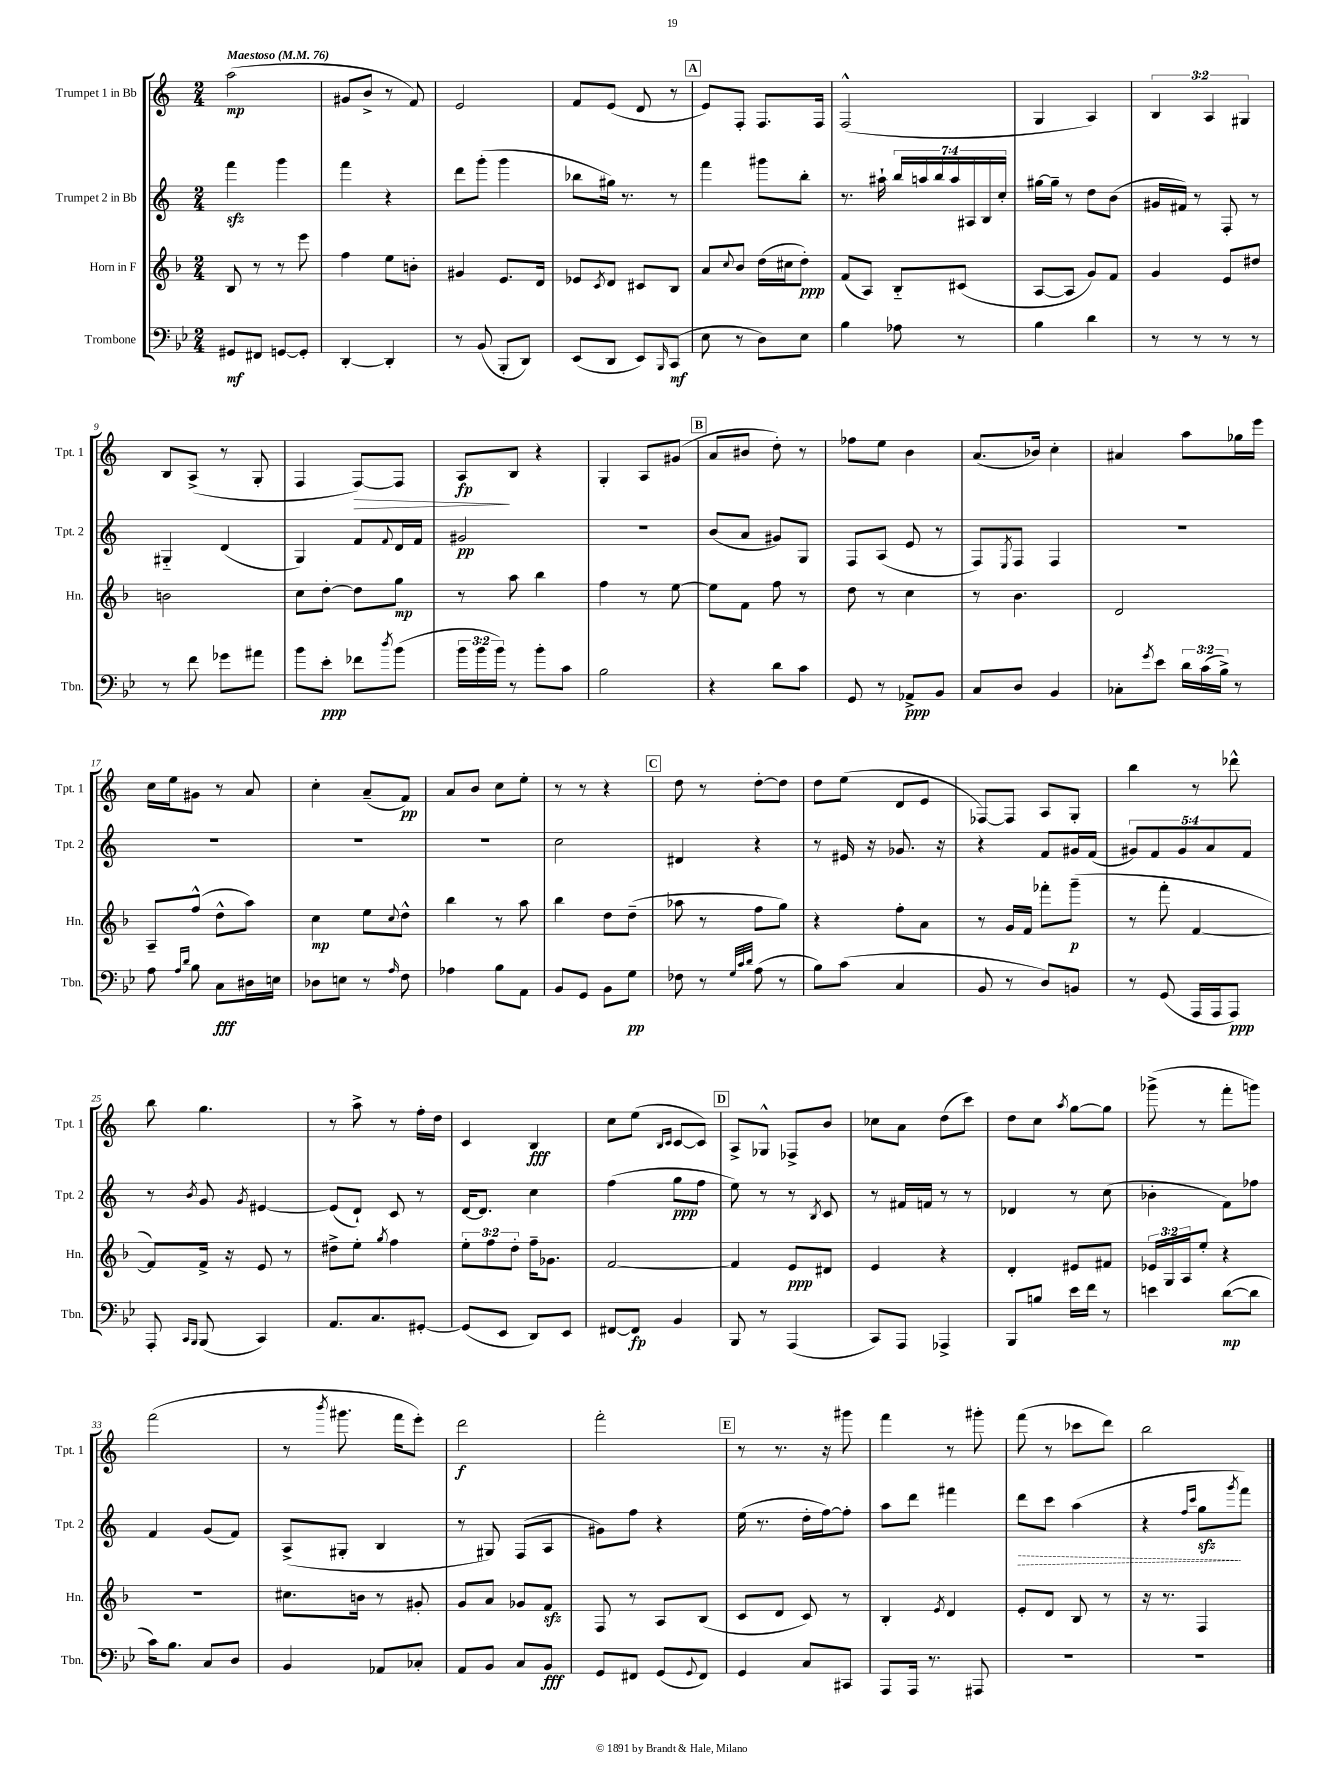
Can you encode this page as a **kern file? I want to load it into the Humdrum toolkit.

**kern	**kern	**kern	**kern
*staff4	*staff3	*staff2	*staff1
*clefF4	*clefG2	*clefG2	*clefG2
*k[b-e-]	*k[b-]	*k[]	*k[]
*M2/4	*M2/4	*M2/4	*M2/4
*MM76	*MM76	*MM76	*MM76
8GG#/L	8B-/	4fff\	(2aa\
8FF#/J	8r	.	.
[8GG/L	8r	4ggg\	.
8GG'/]J	8eee\	.	.
=	=	=	=
[4DD'/	4ff\	4fff\	8g#/L
.	.	.	8b^/J
4DD'/]	8ee\L	4r	8r
.	8b'\J	.	8f/)
=	=	=	=
8r	4g#/	8ddd\L	2e/
(8BB-/	.	(8ggg'\J	.
8BBB-'/L	8.e/L	4ggg\	.
8DD/J)	.	.	.
.	16d/Jk	.	.
=	=	=	=
(8EE-/L	8e-/L	8bb-\L	8f/L
.	8qc/	.	.
8DD/J	8d/J	16gg#\Jk)	(8e/J
.	.	8.r	.
8EE-/L)	8c#/L	.	8d/
16qqBBB-/	.	.	.
(8CC/J	8B-/J	8r	8r
=	=	=	=
8E-\	8a/L	4fff\	8e/L)
.	8qqcc/	.	.
8r	8b-/J	.	8F'/J
8D\L)	(16dd\LL	8ggg#\L	8.F/L
.	16cc#\J	.	.
8E-\J	8dd'\J)	8bb'\J	.
.	.	.	16F/Jk
=	=	=	=
4B-\	(8f/L	8.r	(2F^^/
.	8A/J)	.	.
.	.	16aa#`\	.
8A-\	8B-'~/L	28bb/LL	.
.	.	28aa/	.
.	.	28bb/	.
.	.	28aa/	.
8r	(8c#/J	.	.
.	.	28A#/	.
.	.	28B/	.
.	.	28cc'/JJ	.
=	=	=	=
4B-\	[8A/L	[16gg#\LL	4G/
.	.	16gg#~\]JJ	.
.	8A/]J	8r	.
4d\	8g/L)	8dd\L	4A/)
.	8f/J	(8b\J	.
=	=	=	=
8r	4g/	16g#/LL	6B/
.	.	16f#/JJ)	.
8r	.	8r	.
.	.	.	6A/
8r	8e/L	8F'/	.
.	.	.	6G#/
8r	8dd#/J	8r	.
=	=	=	=
8r	2b\	4G#'~/	8B/L
8f\	.	.	(8A^/J
8g-\L	.	(4d/	8r
8a#\J	.	.	8G'/
=	=	=	=
8b-\L	8cc\L	4G/)	4F/
8e-'\J	[8dd'\J	.	.
8f-\L	8dd\]L	8f/L	[8F/L)
8qdd/	.	8qqf/	.
(8b-\J	8gg\J	16d/L	8F/]J
.	.	16f/JJ	.
=	=	=	=
24b-\LL	8r	2g#/	8A/L
24b-\	.	.	.
24b-\JJ)	.	.	.
8r	8aa\	.	8B/J
8b-'\L	4bb-\	.	4r
8c\J	.	.	.
=	=	=	=
2B-\	4ff\	2r	4G'/
.	8r	.	8A/L
.	[8ee\	.	(8g#/J
=	=	=	=
4r	8ee\]L	(8b/L	8a/L
.	8f\J	8a/J	8b#/J
8d\L	8ff\	8g#/L)	8dd'\)
8c\J	8r	8G/J	8r
=	=	=	=
8GG/	8dd\	8F/L	8ff-\L
8r	8r	(8A/J	8ee\J
8AA-^/L	4cc\	8e/	4b\
8BB-/J	.	8r	.
=	=	=	=
8C/L	8r	8F/L)	(8.a/L
.	.	8qE/	.
8D/J	4.b-\	8F/J	.
.	.	.	16b-/Jk)
4BB-/	.	4F/	4cc'\
=	=	=	=
8C-'\L	2d/	2r	4a#/
8qg/	.	.	.
8e-\J	.	.	.
24d\LL	.	.	8aa\L
(24c\	.	.	.
24B-^\JJ)	.	.	.
8r	.	.	16gg-\L
.	.	.	16eee\JJ
=	=	=	=
8A\	8A~/L	2r	16cc\LL
.	.	.	16ee\J
16qqA/LL	.	.	.
16qqd/JJ	.	.	.
8B-\	(8ff^^/J	.	8g#\J
8C\L	8dd^^\L	.	8r
16D#\L	8aa\J)	.	8a/
16E\JJ	.	.	.
=	=	=	=
8D-\L	4cc\	2r	4cc'\
8E\J	.	.	.
8r	8ee\L	.	(8a~/L
16qqA/	8qqcc/	.	.
8F\	8dd^^\J	.	8f/J)
=	=	=	=
4A-\	4bb-\	2r	8a/L
.	.	.	8b/J
8B-\L	8r	.	8cc\L
8AA\J	8aa\	.	8ee'\J
=	=	=	=
8BB-/L	4bb-\	2cc\	8r
8GG/J	.	.	8r
8BB-\L	8dd\L	.	4r
8G\J	(8dd~\J	.	.
=	=	=	=
8F-\	8aa-\	4d#/	8dd\
8r	8r	.	8r
32qqG/LLL	.	.	.
32qqc/	.	.	.
32qqd/JJJ	.	.	.
(8A\	8ff\L	4r	[8dd'\L
8r	8gg\J)	.	8dd\]J
=	=	=	=
8B-\L)	4r	8r	8dd\L
(8c\J	.	16e#/	(8ee\J
.	.	16r	.
4C/	8ff'\L	8.g-/	8d/L
.	8a\J	.	8e/J
.	.	16r	.
=	=	=	=
8BB-/	8r	4r	[8F-/L)
8r	16g/LL	.	8F-/]J
.	16f/JJ	.	.
8D/L)	8fff-'\L	8f/L	8A/L
8BB/J	(8ggg~\J	16g#/L	8G'/J
.	.	(16f/JJ	.
=	=	=	=
8r	8r	10g#/L)	4bb\
.	.	10f/	.
(8GG/	8fff'\	.	.
.	.	10g#/	.
16AAA/LL	[4f/	.	8r
.	.	10a/	.
16AAA/J	.	.	.
8AAA/J)	.	.	8ddd-^^\
.	.	10f/J	.
=	=	=	=
8AAA'/	8f/]L)	8r	8bb\
16qqCC/LL	.	.	.
16qqBBB-/JJ	.	8qb/	.
(8BBB-/	16f^/Jk	8g/	4.gg\
.	16r	.	.
.	.	8qg/	.
4CC/)	8e/	[4e#/	.
.	8r	.	.
=	=	=	=
8.AA/L	8dd#^\L	(8e#/]L	8r
.	8ee'\J	8d`/J)	8aa^\
8.C/	.	.	.
.	8qgg/	.	.
.	4ff\	8c/	8r
[8GG#'/J	.	8r	16ff'\LL
.	.	.	16dd\JJ
=	=	=	=
(8GG#/]L	12ee'\L	[16d/LK	4c/
.	.	8.d/]J	.
.	12ff\	.	.
8EE-/J	.	.	.
.	12dd'\J	.	.
8DD/L)	16ff~\LK	4cc\	4B/
.	8.g-\J	.	.
8EE-/J	.	.	.
=	=	=	=
[8FF#/L	[2f/	(4ff\	8cc\L
8FF#/]J	.	.	(8ee\J
.	.	.	16qqB/LL
.	.	.	16qqc/JJ
4BB-/	.	8gg\L	[8c/L
.	.	8ff\J	8c/]J)
=	=	=	=
8BBB-/	4f/]	8ee\)	8A^/L
8r	.	8r	8G-^^/J
(4AAA/	8e/L	8r	8F-^/L
.	.	8qB/	.
.	8d#/J	8c/	8b/J
=	=	=	=
8CC/L)	4e/	8r	8cc-\L
8AAA/J	.	16f#/LL	8a\J
.	.	16f/JJ	.
4AAA-^/	4r	8r	(8dd\L
.	.	8r	8ccc\J)
=	=	=	=
8BBB-/L	4d'/	4d-/	8dd\L
8B/J	.	.	8cc\J
.	.	.	8qaa/
16e-\LL	8e#/L	8r	[8gg\L
16f\JJ	.	.	.
8r	8f#/J	(8cc\	8gg\]J
=	=	=	=
4e\	24e-/LL	4b-'\	(8ggg-^\
.	24G/	.	.
.	24A/J	.	.
.	8ee'/J	.	8r
([8d\L	4r	8f\L)	8fff'\L
8d\]J	.	8ff-\J	8ggg\J)
=	=	=	=
16c\LK)	2r	4f/	(2fff\
8.B-\J	.	.	.
8C/L	.	(8g/L	.
8D/J	.	8f/J)	.
=	=	=	=
4BB-/	8.cc#\L	(8A^/L	8r
.	.	.	8qbbb/
.	.	8G#'/J	8.ggg#\
.	16b\Jk	.	.
8AA-/L	8r	4B/	.
.	.	.	16fff\LK
8C-'/J	8g#'/	.	8eee'\J)
=	=	=	=
8AA/L	8g/L	8r	2ddd\
8BB-/J	8a/J	8G#/)	.
8C/L	8g-/L	(8F/L	.
8BB-/J	8f/J	8A/J	.
=	=	=	=
8GG/L	8F/	8g#\L)	2fff'\
8FF#/J	8r	8ff\J	.
(8GG/L	8A/L	4r	.
8qqGG/	.	.	.
8FF#/J)	(8B-/J	.	.
=	=	=	=
4GG/	8c/L	(16ee\	8r
.	.	8.r	.
.	8d/J	.	8.r
8C/L	8c/)	16dd'\LL	.
.	.	[16ff\J)	16r
8CC#/J	8r	8ff'\]J	8ggg#\
=	=	=	=
8AAA/L	4B-'/	8aa\L	4fff\
16AAA/Jk	.	8ddd\J	.
8.r	.	.	.
.	8qe/	.	.
.	4d/	4fff#\	8r
8AAA#/	.	.	8ggg#'\
=	=	=	=
2r	8e'/L	8ddd\L	(8fff\
.	8d/J	8ccc\J	8r
.	8B-/	(4aa\	8ccc-\L
.	8r	.	8ddd\J)
=	=	=	=
2r	16r	4r	2bb\
.	8.r	.	.
.	.	16qqff/LL	.
.	.	16qqccc/JJ	.
.	4F/	8gg\L	.
.	.	8qggg/	.
.	.	8fff\J)	.
==	==	==	==
*-	*-	*-	*-
